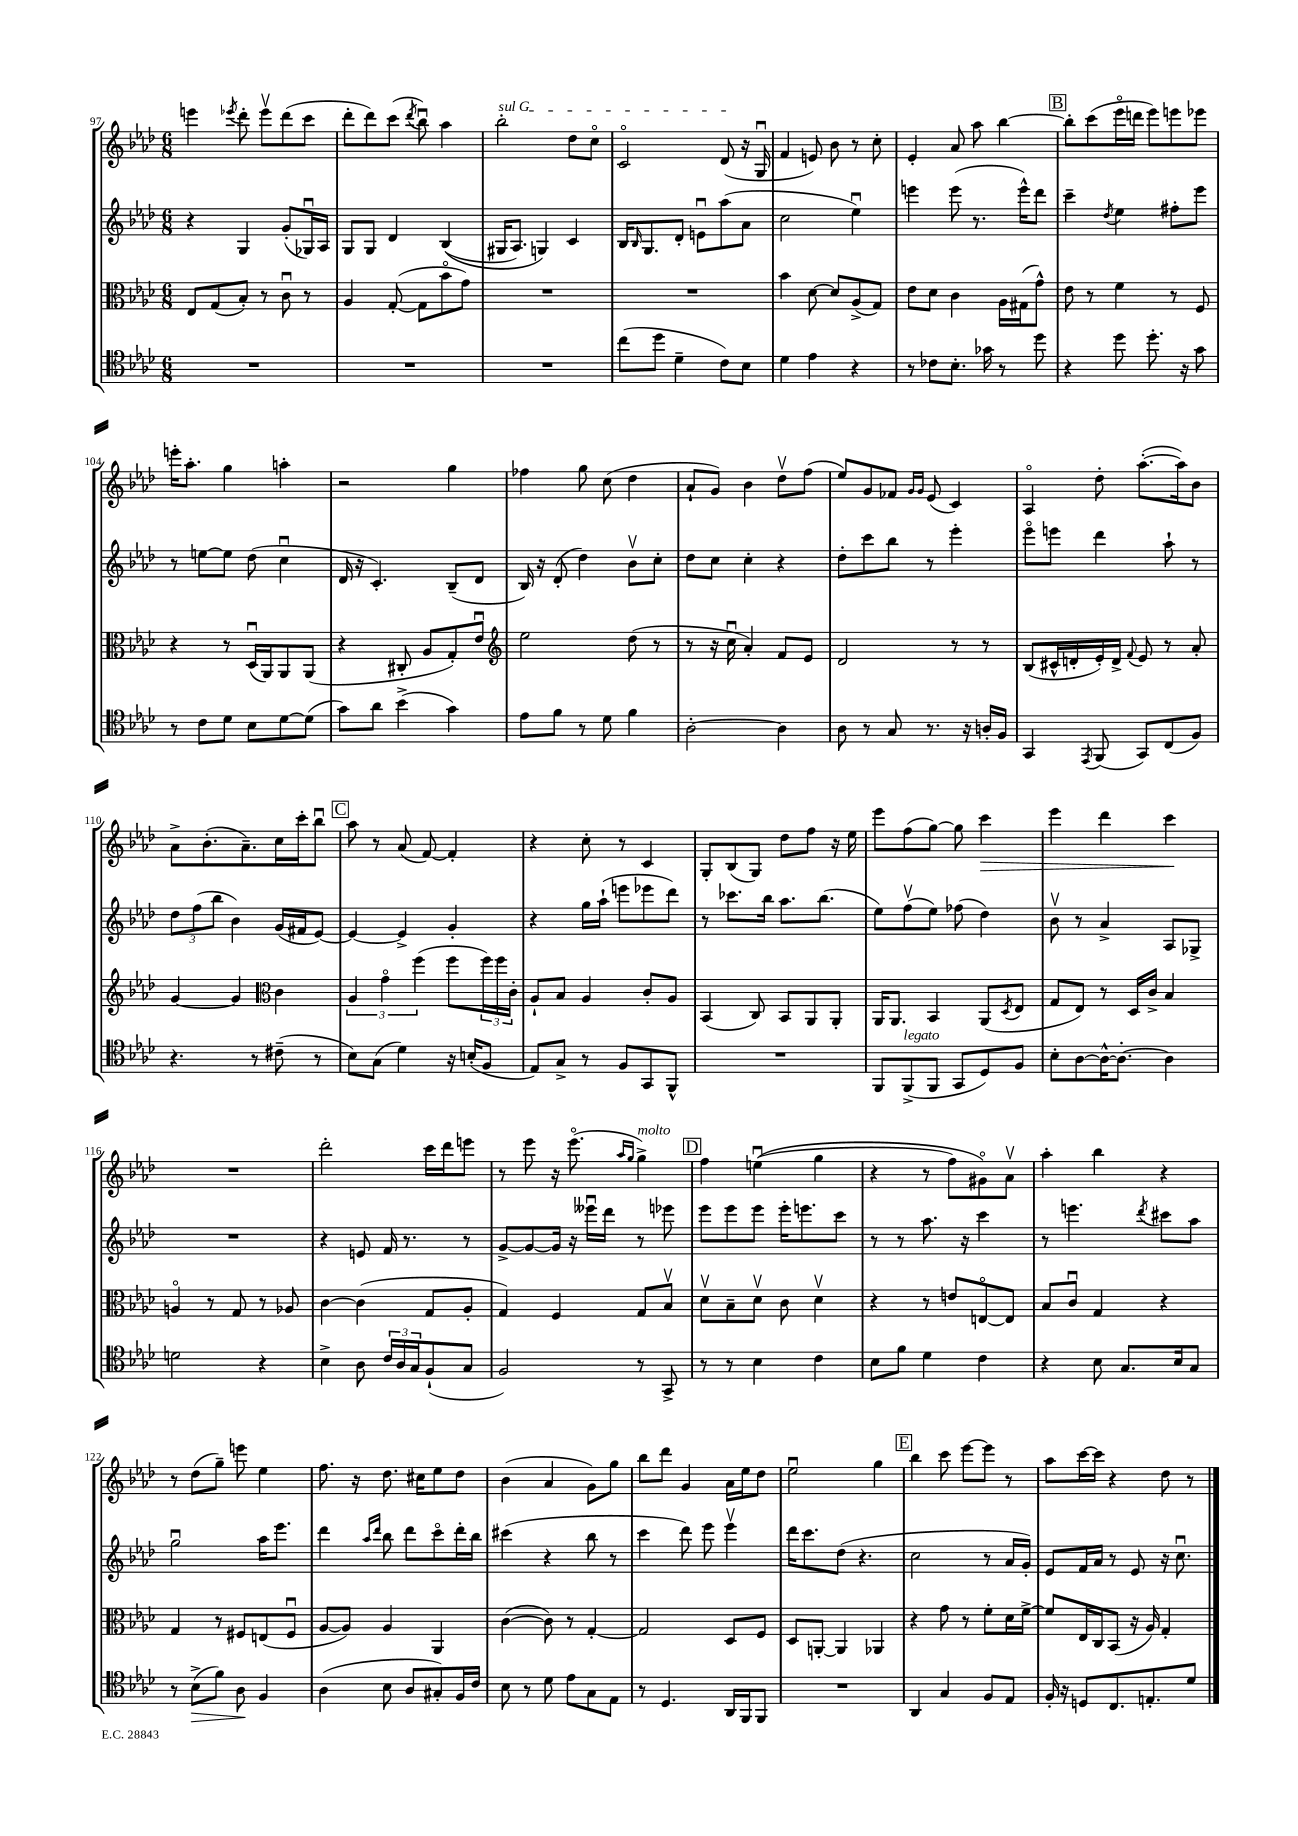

**kern	**kern	**kern	**kern
*staff4	*staff3	*staff2	*staff1
*clefC4	*clefC3	*clefG2	*clefG2
*k[b-e-a-d-]	*k[b-e-a-d-]	*k[b-e-a-d-]	*k[b-e-a-d-]
*M6/8	*M6/8	*M6/8	*M6/8
2.r	8E-	4r	4eee
.	(8G	.	.
.	.	.	8qeee-
.	8B-')	4G	8ddd-'
.	8r	.	8eee-v
.	8cu	(8g'	(8ddd-
.	8r	16G-u)	8ccc
.	.	16A-	.
=	=	=	=
2.r	4A-	8G	8ddd-'
.	.	8G	8ddd-)
.	([8G'	4d-	(8ccc
.	.	.	8qddd-
.	8G]	.	8bb-u)
.	8b-o	&((4B-	4aa-
.	8g)	.	.
=	=	=	=
2.r	2.r	16G#	2bb-'
.	.	8.A-)	.
.	.	4G&)	.
.	.	4c	8dd-
.	.	.	8cco
=	=	=	=
(8cc	2.r	16B-	2co
.	.	16qqB-	.
.	.	8.G	.
8dd-	.	.	.
4d-~	.	8d-'	.
.	.	8eu	.
8c)	.	(8aa-	(8d-
8B-	.	8a-	16r
.	.	.	16Gu
=	=	=	=
4d-	4b-	2cc	4f
4e-	[8d-	.	8e)
.	8d-]	.	8b-
4r	(8A-^	4ee-u)	8r
.	8G)	.	8cc'
=	=	=	=
8r	8e-	4eee	4e-'
8c-	8d-	.	.
8.B-'	4c	(8eee	8a-
.	.	8.r	8aa-
16g-	.	.	.
8r	16A-	.	[4bb-
.	(16G#	16eee^^)	.
8dd-	8g^^)	8ddd-	.
=	=	=	=
4r	8e-	4ccc~	8bb-']
.	8r	.	(8ccc
.	.	8qdd-	.
8dd-	4f	4ee-	16eee-o
.	.	.	16ddd
8.dd-'	.	.	8eee-)
.	8r	8ff#'	8eee
16r	.	.	.
8g	8F	8eee-	8eee-
=	=	=	=
8r	4r	8r	16eee'
.	.	.	8.aa-'
8c	.	[8ee	.
8d-	8r	8ee]	4gg
8B-	(16D-u	(8dd-	.
.	16AA-)	.	.
[8d-	8AA-	4ccu	4aa'
(8d-]	(8AA-	.	.
=	=	=	=
8g)	4r	16d-	2r
.	.	16r	.
8a-	.	4.c')	.
(4b-^	8C#'	.	.
.	8A-	.	.
4g)	8G')	(8B-~	4gg
.	8e-u	8d-	.
=	=	=	=
*	*clefG2	*	*
8e-	2ee-	16B-)	4ff-
.	.	16r	.
8f	.	(8d-'	.
8r	.	4dd-)	8gg
8d-	.	.	(8cc
4f	(8dd-	8b-v	4dd-
.	8r	8cc'	.
=	=	=	=
[2A-'	8r	8dd-	8a-`
.	16r	8cc	8g)
.	16ccu	.	.
.	4a-')	4cc'	4b-
4A-]	8f	4r	8dd-v
.	8e-	.	(8ff
=	=	=	=
8A-	2d-	8dd-'	8ee-)
8r	.	8ccc	8g
8G	.	8bb-	8f-
.	.	.	16qqg
.	.	.	16qqg
8.r	.	8r	(8e-
.	8r	4eee-'	4c)
16r	.	.	.
16A'	8r	.	.
16F	.	.	.
=	=	=	=
4GG	(8B-	8eee-o	4A-o
.	16c#^^	8eee	.
.	16d'	.	.
8qEE-	.	.	.
(8FF	16e-')	4ddd-	8dd-'
.	16d^	.	.
.	8qqf	.	.
8GG)	8e-	.	([8.aa-'
(8C	8r	8aa-`	.
.	.	.	16aa-])
8F)	8a-'	8r	8b-
=	=	=	=
4.r	[4g	12dd-	8a-^
.	.	(12ff	.
.	.	.	(8.b-'
.	.	12bb-	.
.	4g]	4b-)	.
.	.	.	8.a-~)
8r	.	.	.
*	*clefC3	*	*
(8c#~	4c	(16g	16cc
.	.	16f#	16ccc'
8r	.	[8e-)	8bb-u
=	=	=	=
8B-)	6A-	4e-_	8aa-
(8G	.	.	8r
.	6go	.	.
4d-)	.	4e-^]	(8a-
.	(6ff	.	.
.	.	.	[8f)
16r	8ff	4g'	4f']
(16B'	.	.	.
8F	24ff)	.	.
.	24ff	.	.
.	24c'	.	.
=	=	=	=
8E-)	8A-`	4r	4r
8G^	8B-	.	.
8r	4A-	16gg	8cc'
.	.	(16aa-`	.
8F	.	8eee	8r
8GG	8c'	8eee-	4c
8FF^^	8A-	8ddd-)	.
=	=	=	=
2.r	(4BB-	8r	8G'
.	.	8.ccc-	(8B-
.	8C)	.	8G)
.	.	16bb-	.
.	8BB-	8.aa-	8dd-
.	8AA-	.	8ff
.	.	(8.bb-	.
.	8AA-'	.	16r
.	.	.	16ee-
=	=	=	=
8FF	16AA-	8ee-)	8eee-
.	8.AA-	.	.
(8FF^	.	(8ffv	(8ff
8FF	4BB-	8ee-)	[8gg)
8GG	.	(8ff-	8gg]
8D-)	(8AA-	4dd-)	4ccc
.	8qD-	.	.
8F	8E-	.	.
=	=	=	=
8B-'	8G	8b-v	4eee-
[8A-	8E-)	8r	.
16A-^^_	8r	4a-^	4ddd-
8.A-'_	.	.	.
.	16D-	.	.
.	16c^	.	.
4A-]	4B-	8A-	4ccc
.	.	8G-^	.
=	=	=	=
2d	4Ao	2.r	2.r
.	8r	.	.
.	8G	.	.
4r	8r	.	.
.	8A-	.	.
=	=	=	=
4B-^	[4c	4r	2ddd-'
8A-	(4c]	8e	.
24c	.	16f	.
24A-	.	.	.
.	.	8.r	.
24G	.	.	.
(8F`	8G	.	16ccc
.	.	.	16ddd-
8G	8A-'	8r	8eee
=	=	=	=
2F)	4G)	[8g^	8r
.	.	8g_	8eee-
.	4F	16g]	16r
.	.	16r	(8.eee-o
.	.	16eee--u	.
.	.	16ddd-	.
.	.	.	16qqaa-
.	.	.	16qqgg
8r	8G	8r	4gg^)
8GG^	8B-v	8eee-	.
=	=	=	=
8r	8d-v	8eee-	4ff
8r	8B-~	8eee-	.
4B-	8d-v	8eee-	&((4eeu
.	8c	16eee-'	.
.	.	8.eee	.
4c	4d-v	.	4gg
.	.	8ccc	.
=	=	=	=
8B-	4r	8r	4r
8f	.	8r	.
4d-	8r	8.aa-	8r
.	8e	.	8ff)
.	.	16r	.
4c	[8Eo	4ccc	8g#o&)
.	8E]	.	8a-v
=	=	=	=
4r	8B-	8r	4aa-'
.	8cu	4.eee	.
8B-	4G	.	4bb-
8.G	.	.	.
.	.	8qddd-	.
.	4r	8ccc#	4r
16B-	.	.	.
8G	.	8aa-	.
=	=	=	=
8r	4G	2ggu	8r
(8B-^	.	.	(8dd-
8f)	8r	.	8gg~)
8A-	8F#	.	8eee
4F	(8E	16aa-	4ee-
.	.	8.eee-	.
.	8F#u	.	.
=	=	=	=
(4A-	[8A-	4ddd-	8.ff
.	8A-])	.	.
.	.	.	16r
.	.	16qqaa-	.
.	.	16qqddd-	.
8B-	4A-	8bb-	8.dd-
8A-	.	8ddd-	.
.	.	.	16cc#
8G#')	4AA-	8ccco	8ee-
16F	.	16ddd-'	8dd-
16c	.	16bb-	.
=	=	=	=
8B-	([4c	(4ccc#	(4b-
8r	.	.	.
8d-	8c])	4r	4a-
8e-	8r	.	.
8G	[4G'	8bb-	8g)
8E-	.	8r	8gg
=	=	=	=
8r	2G]	4ccc	8bb-
4.D-	.	.	8ddd-
.	.	8ddd-)	4g
.	.	8eee-	.
16AA-	8D-	4eee-v	16a-
16FF	.	.	16ee-
8FF	8F	.	8dd-
=	=	=	=
2.r	8D-	16ddd-	2ee-u
.	.	8.ccc	.
.	[8AA'	.	.
.	4AA]	(8dd-	.
.	.	4.r	.
.	4AA-	.	4gg
=	=	=	=
4AA-	4r	2cc	4bb-
4G	8g	.	8ccc
.	8r	.	[8eee-
8F	8f'	8r	8eee-]
8E-	16d-	16a-	8r
.	[16f^	16g')	.
=	=	=	=
16F'	8f]	8e-	8aa-
16r	.	.	.
8D	16E-	16f	[16ccc
.	16C	16a-	16ccc]
8.C	(8BB-	8r	4r
.	16r	8e-	.
8.E'	16A-)	.	.
.	4G'	16r	8dd-
.	.	8.ccu	.
8d-	.	.	8r
==	==	==	==
*-	*-	*-	*-
